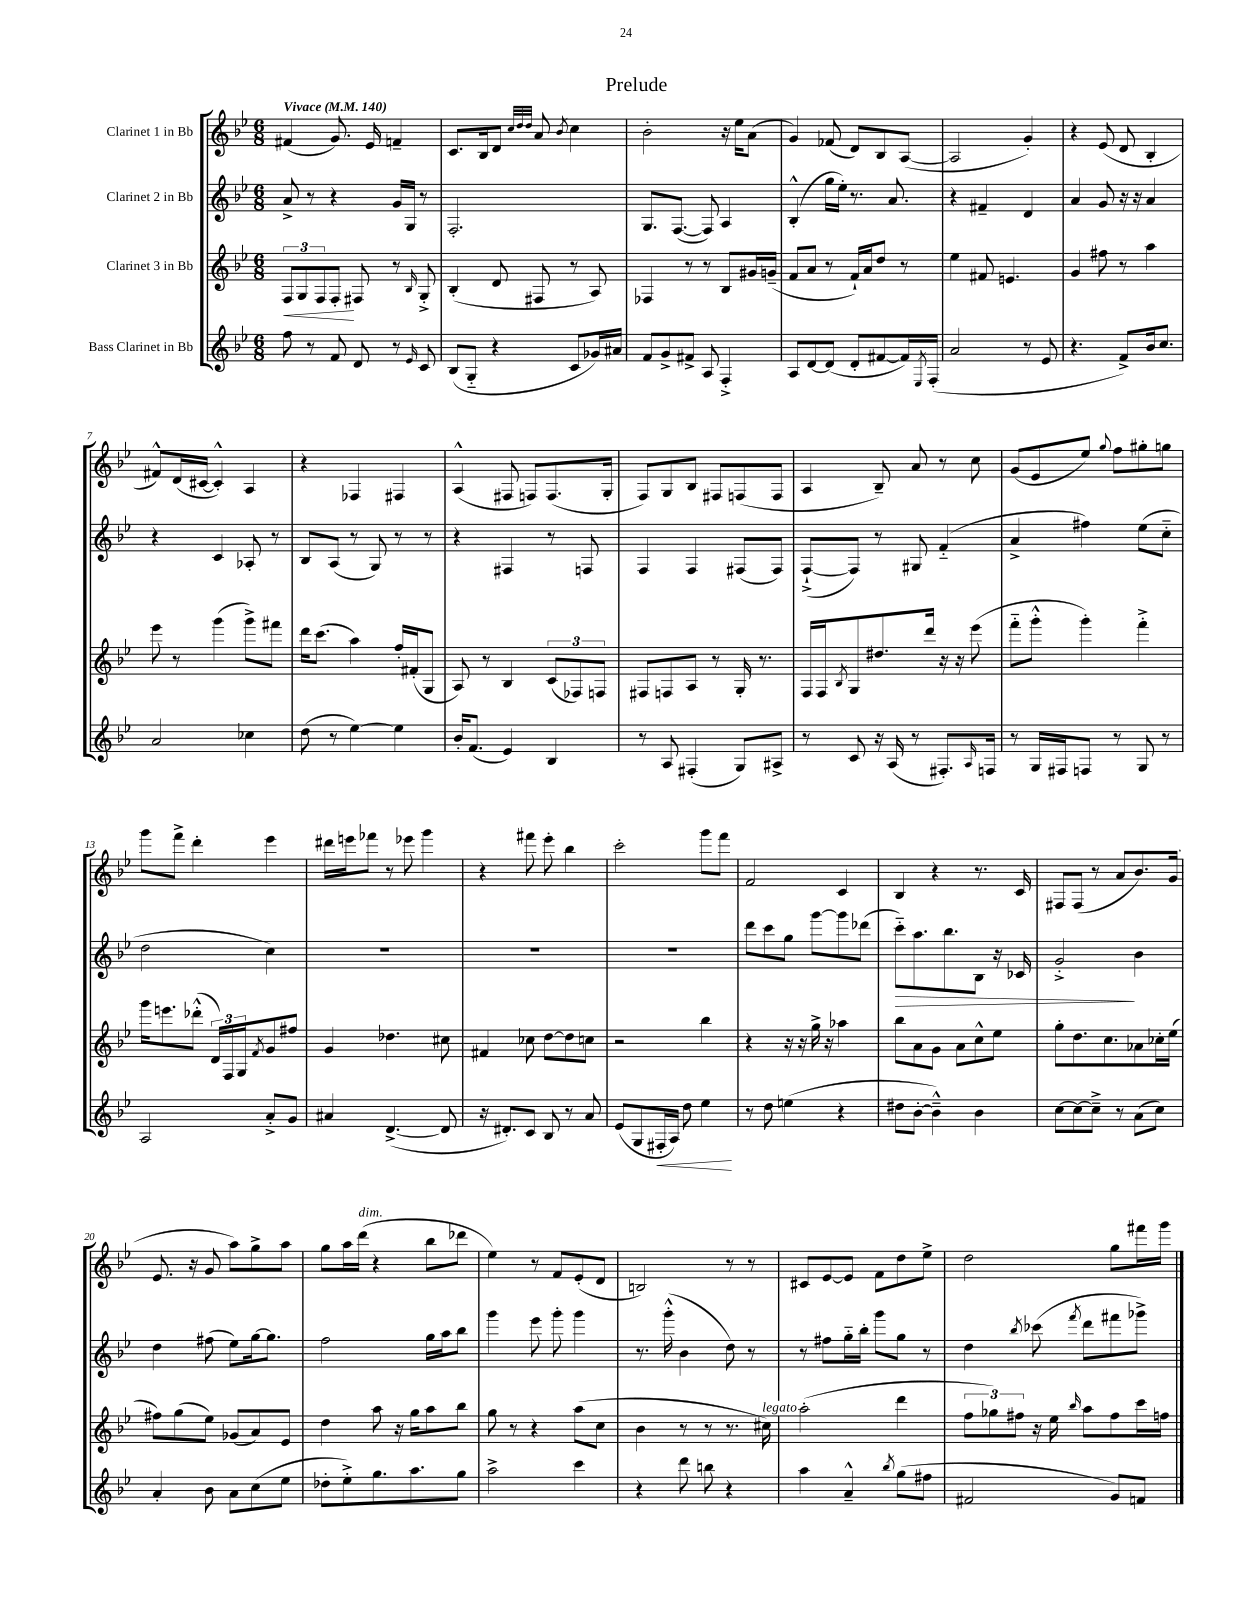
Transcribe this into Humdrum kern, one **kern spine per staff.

**kern	**kern	**kern	**kern
*staff4	*staff3	*staff2	*staff1
*clefG2	*clefG2	*clefG2	*clefG2
*k[b-e-]	*k[b-e-]	*k[b-e-]	*k[b-e-]
*M6/8	*M6/8	*M6/8	*M6/8
*MM140	*MM140	*MM140	*MM140
8ff	12F	8a^	(4f#
.	12G	.	.
8r	.	8r	.
.	12F	.	.
8f	8F'	4r	8.g)
8d	8F#	.	.
.	.	.	16e-
8r	8r	16g	4f~
.	.	16G	.
16qqe-	16qqB-	.	.
8c	8G'^	8r	.
=	=	=	=
(8B-	(4B-'	2.F'	8.c
8G'~	.	.	.
.	.	.	16B-
4r	8d	.	8d
.	.	.	32qqcc
.	.	.	32qqdd
.	.	.	32qqdd
.	8F#	.	8a
.	.	.	8qb-
8c	8r	.	4cc
16g-)	8A)	.	.
16a#	.	.	.
=	=	=	=
8f	4F-	8.G	2b-'
8g^	.	.	.
.	.	([8.F	.
8f#^	8r	.	.
8A	8r	8F])	.
4F'^	8B-	4A	16r
.	.	.	16ee-
.	16g#	.	(8a
.	(16g~	.	.
=	=	=	=
8A	8f	(4B-'^^	4g)
[8d	8a	.	.
(8d]	8r	16gg	(8f-
.	.	16ee-')	.
8d'	16f`)	8.r	8d)
.	16a	.	.
[8f#	8dd	.	8B-
.	.	8.a	.
16f#])	8r	.	([8A
8qE-	.	.	.
(16F'	.	.	.
=	=	=	=
2a	4ee-	4r	2A]
.	8f#	4f#~	.
.	4.e	.	.
8r	.	4d	4g')
8e-	.	.	.
=	=	=	=
4.r	4g	4a	4r
.	8ff#	8g	(8e-
8f^)	8r	16r	8d
.	.	16r	.
16b-	4aa	4a	4B-'
8.cc	.	.	.
=	=	=	=
2a	8eee-	4r	8f#^^)
.	8r	.	(16d
.	.	.	[16c#
.	(4ggg	4c	4c#'^^])
4cc-	8ggg^)	8A-'	4A
.	8fff#	8r	.
=	=	=	=
(8dd	16ddd	8B-	4r
.	(8.ccc	.	.
8r	.	(8A	.
[4ee-)	4aa)	8r	4F-
.	.	8G)	.
4ee-]	16ff'	8r	4F#
.	(16f#'	.	.
.	8G	8r	.
=	=	=	=
16b-'	8A)	4r	(4A^^
(8.f	.	.	.
.	8r	.	.
4e-)	4B-	4F#	8F#
.	.	.	8F)
4B-	(12c	8r	(8.F
.	12F-)	.	.
.	.	8F	.
.	12F	.	.
.	.	.	16G'
=	=	=	=
8r	8F#	4F	8F)
8A	8F	.	8G
(4F#'	8A	4F	8B-
.	8r	.	8F#
8G)	16G'	(8F#	(8F
.	8.r	.	.
8A#^	.	8F#)	8F
=	=	=	=
8r	16F	([8F`^	4A
.	16F	.	.
.	8qB-	.	.
8c	8G	8F])	.
16r	8.dd#	8r	8B-~)
(16A	.	.	.
8r	.	8G#	8a
.	16ddd	.	.
8.F#')	16r	(4f'~	8r
.	16r	.	.
.	(8eee-	.	8cc
16qqA	.	.	.
16F	.	.	.
=	=	=	=
8r	8fff'~	4a^	(8g
16G	8ggg'^^	.	8e-
16F#	.	.	.
8F	4ggg')	4ff#)	8ee-)
.	.	.	8qqgg
8r	.	.	8ff
8G	4fff'^	(8ee-	8gg#'
8r	.	8cc'~	8gg
=	=	=	=
2A	16ggg	2dd	8ggg
.	8.eee	.	.
.	.	.	8fff^
.	(8ddd-'^^	.	4ddd'
.	24d)	.	.
.	24F	.	.
.	24G	.	.
.	8qf	.	.
8a'^	8g	4cc)	4eee-
8g	8ff#	.	.
=	=	=	=
4a#	4g	2.r	16ddd#
.	.	.	16eee
.	.	.	8fff-
([4.d^	4.dd-	.	8r
.	.	.	8eee-
.	.	.	4ggg
8d]	8cc#	.	.
=	=	=	=
16r	4f#	2.r	4r
8.d#')	.	.	.
8c	8cc-	.	8fff#
8B-	[8dd	.	8eee-'
8r	8dd]	.	4bb-
8a	8cc	.	.
=	=	=	=
(8e-	2r	2.r	2ccc'
8G	.	.	.
16F#'	.	.	.
16A)	.	.	.
8dd	.	.	.
4ee-	4bb-	.	8ggg
.	.	.	8fff
=	=	=	=
8r	4r	8ddd	2f
8dd	.	8ccc	.
(4ee	16r	8gg	.
.	16r	.	.
.	16gg^	[8ggg	.
.	16r	.	.
4r	4aa-	8ggg]	4c
.	.	(8ddd-	.
=	=	=	=
8dd#	8bb-	8ccc'~)	4B-
[8b-'	8a	8.aa	.
4b-~^^])	8g	.	4r
.	.	8.bb-	.
.	8a	.	.
4b-	8cc^^	8B-	8.r
.	8ee-	16r	.
.	.	16c-	16c
=	=	=	=
[8cc	8gg'	2g'^	8F#
8cc_	8.dd	.	(8F#
8cc~^]	.	.	8r
.	8.cc	.	.
8r	.	.	8a
(8a	8a-	4b-	8.b-)
8cc)	16cc-'	.	.
.	(16ee-	.	(16g
=	=	=	=
4a'	8ff#)	4dd	8.e-
.	(8gg	.	.
.	.	.	16r
8b-	8ee-)	(8ff#	8g
8a	(8g-	8ee-)	8aa)
(8cc	8a)	[16gg	8gg^
.	.	8.gg]	.
8ee-	8e-	.	8aa
=	=	=	=
8dd-'	4dd	2ff	8gg
8ee-'^)	.	.	16aa
.	.	.	(16ddd
8.gg	8aa	.	4r
.	16r	.	.
8.aa	16gg	.	.
.	8aa	16gg	8bb-
.	.	16aa	.
8gg	8bb-	8bb-	8ddd-
=	=	=	=
2aa^	8gg	4ggg	4ee-)
.	8r	.	.
.	4r	8eee-	8r
.	.	8ggg'	8f
4ccc	(8aa	4ggg	(8e-'
.	8cc	.	8d
=	=	=	=
4r	4b-	8.r	2B)
.	.	(16ggg'^^	.
8ddd	8r	4b-	.
8bb	8r	.	.
4r	8.r	8dd)	8r
.	.	8r	8r
.	16cc#)	.	.
=	=	=	=
4aa	(2aa'	8r	8c#
.	.	8ff#	[8e-
4a~^^	.	16gg'~	8e-]
.	.	16bb-'	.
.	.	8ggg	8f
8qbb-	.	.	.
(8gg	4ddd	8gg	8dd
8ff#	.	8r	8ee-^
=	=	=	=
2f#	12ff	4dd	2dd
.	12gg-)	.	.
.	12ff#	.	.
.	.	8qbb-	.
.	16r	(8ccc-	.
.	16ee-	.	.
.	16qqbb-	8qfff	.
.	8aa	8ddd	.
8g)	8ff#	8fff#	8gg
8f	16ccc	8ggg-^)	16fff#
.	16ff	.	16ggg
==	==	==	==
*-	*-	*-	*-
